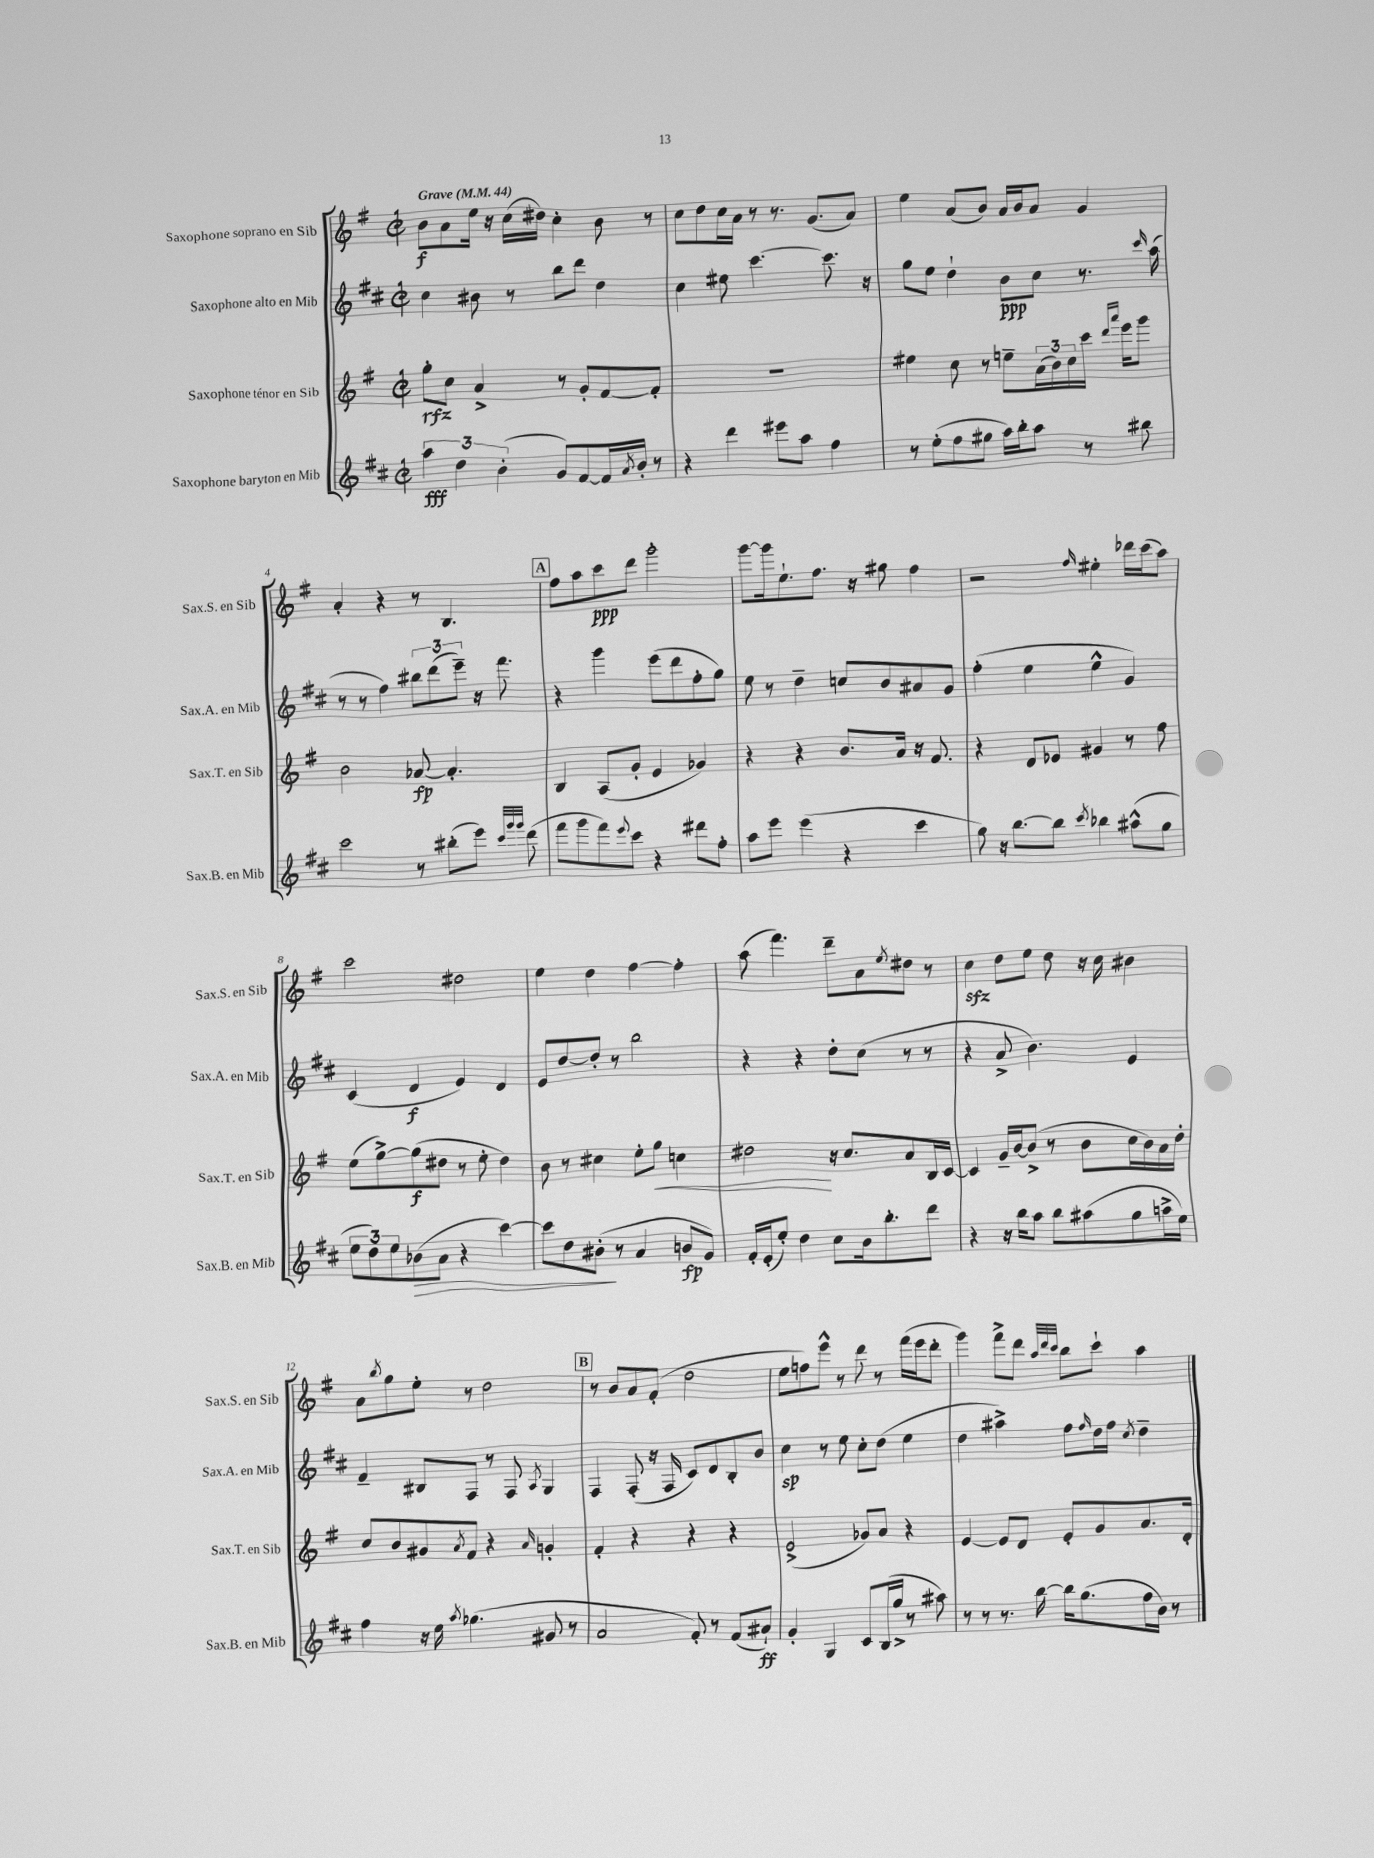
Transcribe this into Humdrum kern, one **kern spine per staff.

**kern	**dynam	**kern	**dynam	**kern	**dynam	**kern	**dynam
*part4	*part4	*part3	*part3	*part2	*part2	*part1	*part1
*staff4	*staff4	*staff3	*staff3	*staff2	*staff2	*staff1	*staff1
*I"Saxophone baryton en Mib	*	*I"Saxophone ténor en Sib	*	*I"Saxophone alto en Mib	*	*I"Saxophone soprano en Sib	*
*I'Sax.B. en Mib	*	*I'Sax.T. en Sib	*	*I'Sax.A. en Mib	*	*I'Sax.S. en Sib	*
*clefG2	*	*clefG2	*	*clefG2	*	*clefG2	*
*k[f#c#]	*	*k[f#]	*	*k[f#c#]	*	*k[f#]	*
*M2/2	*	*M2/2	*	*M2/2	*	*M2/2	*
*met(c|)	*	*met(c|)	*	*met(c|)	*	*met(c|)	*
*MM44	*	*MM44	*	*MM44	*	*MM44	*
=1	=1	=1	=1	=1	=1	=1	=1
!	!	!	!	!	!	!LO:TX:a:B:t=Grave	!
6aa\	fff	8gg'\L	rfz	4cc#\	.	8b\L	f
.	.	8cc\J	.	.	.	8a\	.
6dd\	.	.	.	.	.	.	.
.	.	4a^/	.	8b#X\	.	16ee\Jk	.
.	.	.	.	.	.	16r	.
(6b'\	.	.	.	.	.	.	.
.	.	.	.	8r	.	(16cc\LL	.
.	.	.	.	.	.	16dd#X\JJ)	.
8g/L)	.	8r	.	8bb\L	.	4cc'\	.
[8f#/	.	8g'/L	.	8ddd\J	.	.	.
16f#/L]	.	[8f#/	.	4dd\	.	8b\	.
8qa/	.	.	.	.	.	.	.
16b'/JJ	.	.	.	.	.	.	.
8r	.	8f#'/J]	.	.	.	8r	.
=2	=2	=2	=2	=2	=2	=2	=2
4r	.	1r	.	4cc#\	.	8cc\L	.
.	.	.	.	.	.	8dd\	.
4ddd\	.	.	.	8ee#X\	.	16cc\L	.
.	.	.	.	.	.	16a\JJ	.
.	.	.	.	[4.ccc#\	.	8r	.
8eee#X\L	.	.	.	.	.	8.r	.
8aa\J	.	.	.	.	.	.	.
.	.	.	.	.	.	(8.g/L	.
4ff#\	.	.	.	8.ccc#\]	.	.	.
.	.	.	.	.	.	8a/J)	.
.	.	.	.	16r	.	.	.
=3	=3	=3	=3	=3	=3	=3	=3
8r	.	4ee#X\	.	8gg\L	.	4ee\	.
(8ee'\L	.	.	.	8ee\J	.	.	.
8ff#\	.	8cc\	.	4dd`\	.	(8a/L	.
8gg#X\J	.	8r	.	.	.	8b/J)	.
16aa\LL)	.	8een~\L	.	8b\L	ppp	16a/LL	.
16bb'\J	.	.	.	.	.	16b/J	.
8aa\J	.	(24a\L	.	8cc#\J	.	8a/J	.
.	.	24b\)	.	.	.	.	.
.	.	24cc\	.	.	.	.	.
8r	.	16ccc\JJ	.	8.r	.	4g/	.
.	.	16qqddd/LL	.	.	.	.	.
.	.	16qqaaa/JJ	.	.	.	.	.
.	.	16eee\KL	.	.	.	.	.
8bb#X\	.	8ggg\J	.	.	.	.	.
.	.	.	.	16qqccc#/	.	.	.
.	.	.	.	(16aa\	.	.	.
!!LO:LB:g=z
=4	=4	=4	=4	=4	=4	=4	=4
2ccc#\	.	2b\	.	8r	.	4a'/	.
.	.	.	.	8r	.	.	.
.	.	.	.	4ff#\)	.	4r	.
8r	.	[8a-X/	fp	12bb#X\L	.	8r	.
.	.	.	.	(12ddd\	.	.	.
(8bb#X'\L	.	4.a-'/]	.	.	.	4.B/	.
.	.	.	.	12eee~\J)	.	.	.
8eee\J)	.	.	.	16r	.	.	.
.	.	.	.	8.fff#\	.	.	.
32qqccc#/LLL	.	.	.	.	.	.	.
32qqggg/	.	.	.	.	.	.	.
32qqggg/JJJ	.	.	.	.	.	.	.
(8ddd\	.	.	.	.	.	.	.
!!LO:REH:place=s1:t=A
=5	=5	=5	=5	=5	=5	=5	=5
8fff#\L	.	4B/	.	4r	.	8ff#\L	.
8ggg\	.	.	.	.	.	8aa\	.
8fff#\)	.	(8A/L	.	4ggg\	.	8ccc\	ppp
8qqeee/	.	.	.	.	.	.	.
8ccc#\J	.	8g'/J	.	.	.	8ddd\J	.
4r	.	4e/	.	(8eee\L	.	2ggg'\	.
.	.	.	.	8ddd\	.	.	.
8ddd#X\L	.	4g-X/)	.	8ff#'\	.	.	.
8ff#'\J	.	.	.	8gg\J)	.	.	.
=6	=6	=6	=6	=6	=6	=6	=6
8aa\L	.	4r	.	8ee\	.	[8ggg\L	.
8eee\J	.	.	.	8r	.	16ggg\k]	.
.	.	.	.	.	.	8.ee`\	.
(4eee\	.	4r	.	4dd~\	.	.	.
.	.	.	.	.	.	8.ff#\J	.
4r	.	8.b/L	.	8ccn/L	.	.	.
.	.	.	.	.	.	16r	.
.	.	.	.	8b/	.	8gg#X\	.
.	.	16a/Jk	.	.	.	.	.
4ccc#\	.	16r	.	8a#X/	.	4ff#\	.
.	.	8.f#/	.	.	.	.	.
.	.	.	.	8g/J	.	.	.
=7	=7	=7	=7	=7	=7	=7	=7
8gg\)	.	4r	.	(4ff#'\	.	2r	.
16r	.	.	.	.	.	.	.
[8.bb\L	.	.	.	.	.	.	.
.	.	8d/L	.	4ee\	.	.	.
8bb\J]	.	8e-X/J	.	.	.	.	.
8qccc#/	.	.	.	.	.	16qqff#/	.
4bb-X\	.	4g#X/	.	4ee^^\	.	4ee#X'\	.
(8aa#X^^\L	.	8r	.	4g/)	.	16ddd-X\LL	.
.	.	.	.	.	.	(16ccc\J	.
8gg\J	.	8ff#\	.	.	.	8aa\J)	.
!!LO:LB:g=z
=8	=8	=8	=8	=8	=8	=8	=8
12ee\L	.	(8ee\L	.	(4c#/	.	2ccc\	.
12dd\)	.	.	.	.	.	.	.
.	.	[8gg^\)	.	.	.	.	.
12ee\	.	.	.	.	.	.	.
!	!LO:HP:b	!	!	!	!	!	!
(8b-X\	>	(8gg\]	f	4d/	f	.	.
8a\J	.	8dd#X\J	.	.	.	.	.
4r	.	8r	.	4e/)	.	2dd#X\	.
.	.	8ee'\	.	.	.	.	.
[4ccc#\)	.	4dd#\)	.	4d/	.	.	.
=9	=9	=9	=9	=9	=9	=9	=9
8ccc#\L]	.	8b\	.	8e/L	.	4ee\	.
8dd\	.	8r	.	[8dd/	.	.	.
(8b#X'\J	.	4cc#X\	.	8dd'/J]	.	4dd\	.
8r	]	.	.	8r	.	.	.
4a/	.	8ee'\L	.	2bb\	.	[4ff#\	.
!	!	!	!LO:HP:b	!	!	!	!
.	.	8gg\J	<	.	.	.	.
8bn/L	fp	4ccn\	.	.	.	4ff#'\]	.
8g/J)	.	.	.	.	.	.	.
=10	=10	=10	=10	=10	=10	=10	=10
16f#'/LL	.	2dd#X\	.	4r	.	(8aa\	.
(16e'/J	.	.	.	.	.	.	.
8ee'/J)	.	.	.	.	.	4.fff#\)	.
4dd\	.	.	.	4r	.	.	.
8cc#\L	.	16r	[	8dd'\L	.	8ddd~\L	.
.	.	8.cc/L	.	.	.	.	.
16b\k	.	.	.	(8cc#\J	.	8a\	.
8.bb'\	.	.	.	.	.	.	.
.	.	.	.	.	.	8qee/	.
.	.	8a/	.	8r	.	8dd#X\J	.
8ddd\J	.	16B/L	.	8r	.	8r	.
.	.	[16c/JJ	.	.	.	.	.
=11	=11	=11	=11	=11	=11	=11	=11
4r	.	4c/]	.	4r	.	4cczz\	.
16r	.	16g~/LL	.	8a^/	.	8dd\L	.
16bb\KL	.	[16b/J	.	.	.	.	.
8aa\J	.	(8b^/J]	.	4.b\)	.	8ee\J	.
8bb\L	.	8r	.	.	.	8dd\	.
(8aa#X\	.	8b\L	.	.	.	16r	.
.	.	.	.	.	.	16cc\	.
8gg\	.	16cc\L	.	4e/	.	4b#X\	.
.	.	16b\)	.	.	.	.	.
16aan^\L	.	16a\	.	.	.	.	.
16ee\JJ)	.	16dd'\JJ	.	.	.	.	.
!!LO:LB:g=z
=12	=12	=12	=12	=12	=12	=12	=12
4ff#\	.	8cc/L	.	4f#~/	.	8a\L	.
.	.	.	.	.	.	8qbb/	.
.	.	8b/	.	.	.	8gg\	.
16r	.	8g#X/	.	8B#X/L	.	8ee'\J	.
16ee\	.	.	.	.	.	.	.
8qaa/	.	8qa/	.	.	.	.	.
(4.gg-X\	.	8f#/J	.	8F#/J	.	8r	.
.	.	4r	.	8r	.	2dd\	.
.	.	.	.	8F#/	.	.	.
.	.	16qqa/	.	8qA/	.	.	.
8g#X/	.	4gn'/	.	4G/	.	.	.
8r	.	.	.	.	.	.	.
!!LO:REH:place=s1:t=B
=13	=13	=13	=13	=13	=13	=13	=13
2a/	.	4f#'/	.	4F#/	.	8r	.
.	.	.	.	.	.	8b/L	.
.	.	4r	.	(8F#'/	.	8a/	.
.	.	.	.	16r	.	(8f#'/J	.
.	.	.	.	16F#/	.	.	.
8f#'/)	.	4r	.	8c#/L)	.	2dd\	.
8r	.	.	.	8d/	.	.	.
(8f#/L	.	4r	.	8B'/	.	.	.
8a#X`/J)	ff	.	.	8b/J	.	.	.
=14	=14	=14	=14	=14	=14	=14	=14
4g'/	.	(2e^/	.	4cc#\	sp	8ee\L	.
.	.	.	.	.	.	8ffn\)	.
4G/	.	.	.	8r	.	8eee^^\J	.
.	.	.	.	8ee\	.	8r	.
8c#/L	.	8g-X/L)	.	8cc#'\L	.	8ddd\	.
(16B/L	.	8a/J	.	(8dd\J	.	8r	.
16gg^/JJ	.	.	.	.	.	.	.
8r	.	4r	.	4ee\	.	(16fff#\LL	.
.	.	.	.	.	.	16eee\J	.
8aa#X\)	.	.	.	.	.	8ddd'\J	.
=15	=15	=15	=15	=15	=15	=15	=15
8r	.	[4e/	.	4dd\	.	4ggg\)	.
8r	.	.	.	.	.	.	.
8.r	.	8e/L]	.	4aa#X^\)	.	8fff#^\L	.
.	.	8d/J	.	.	.	8ddd\J	.
[16bb\	.	.	.	.	.	.	.
.	.	.	.	.	.	32qqaa/LLL	.
.	.	.	.	.	.	32qqddd/	.
.	.	.	.	.	.	32qqccc/JJJ	.
16bb\KL]	.	8e'/L	.	8ff#\L	.	8bb\L	.
(8.gg\	.	.	.	.	.	.	.
.	.	.	.	16qqff#/	.	.	.
.	.	8g/	.	16dd\L	.	8ccc`\J	.
.	.	.	.	16ff#\JJ	.	.	.
.	.	.	.	8qcc#/	.	.	.
16ff#\L	.	8.a/	.	4dd~\	.	4aa\	.
16b\JJ)	.	.	.	.	.	.	.
8r	.	.	.	.	.	.	.
.	.	16d'/Jk	.	.	.	.	.
==	==	==	==	==	==	==	==
*-	*-	*-	*-	*-	*-	*-	*-
